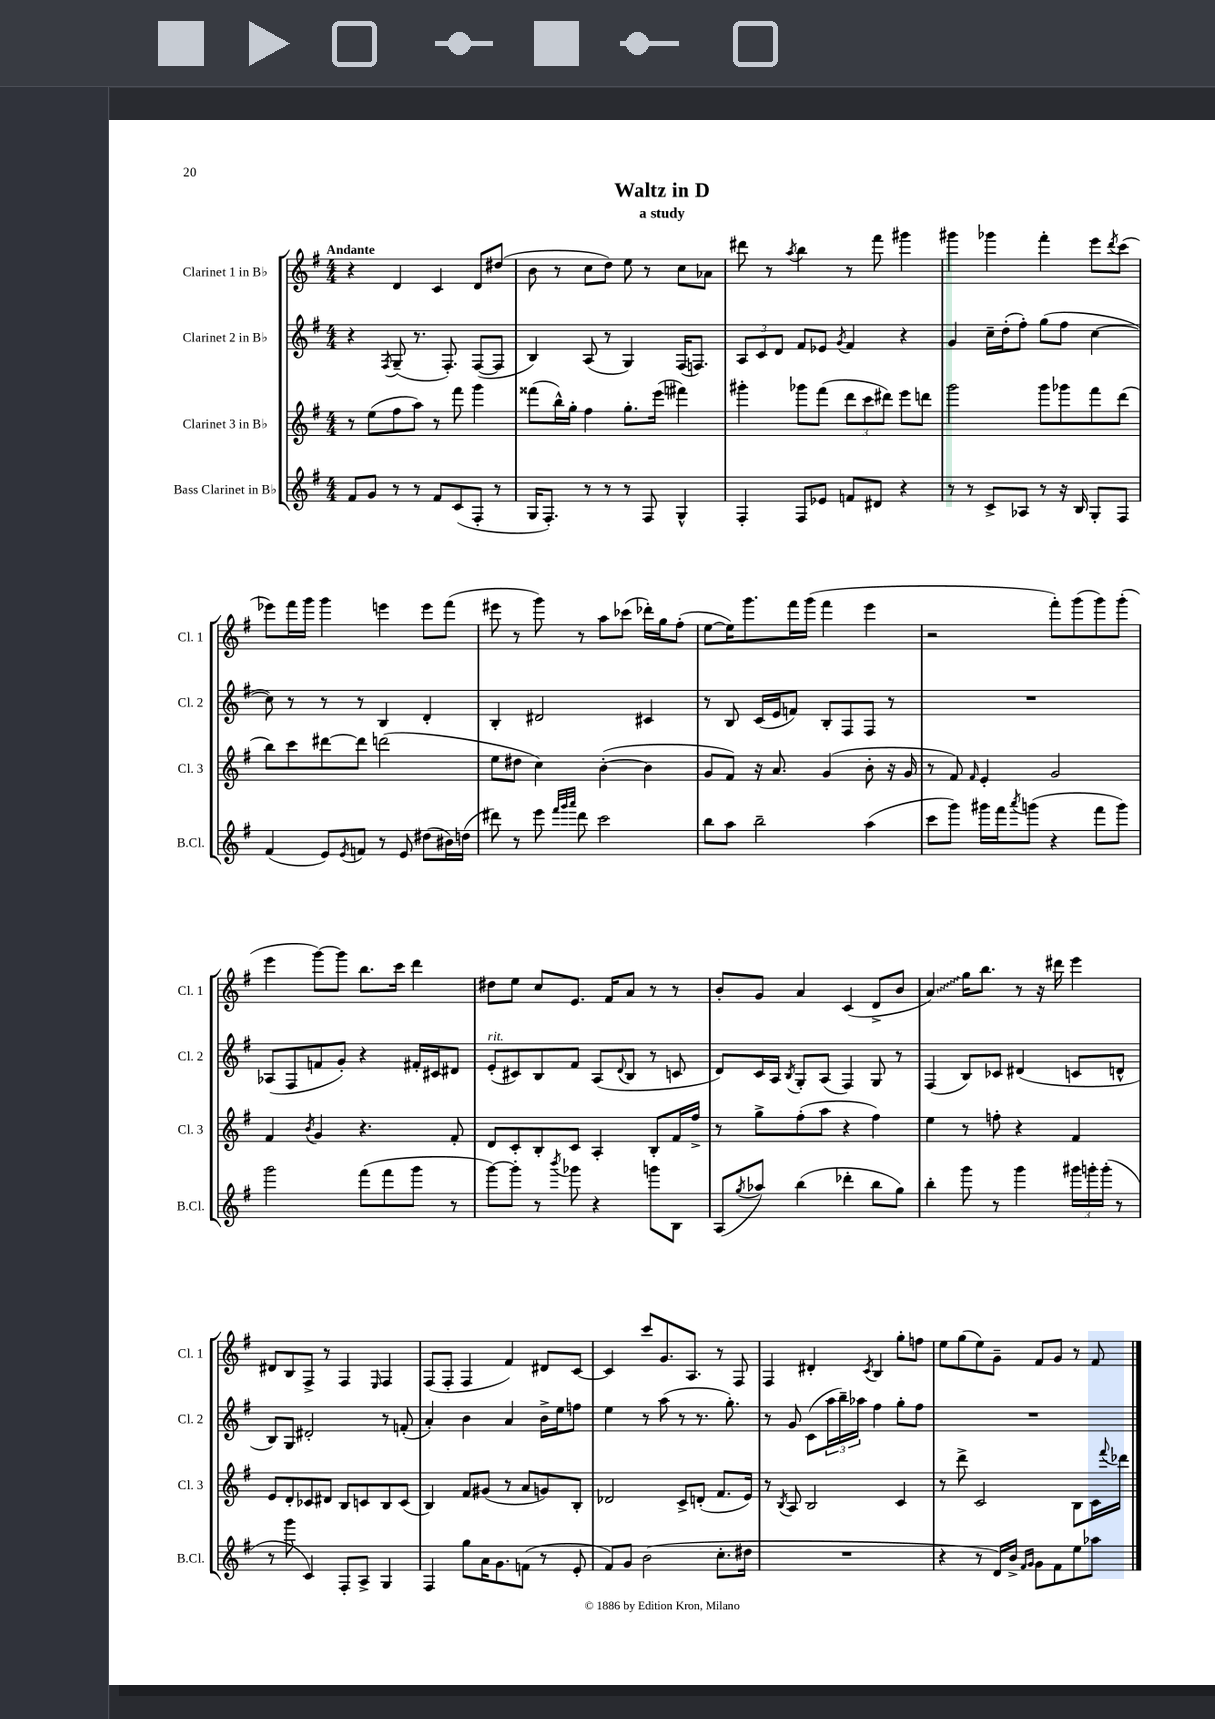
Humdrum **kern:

**kern	**kern	**kern	**kern
*staff4	*staff3	*staff2	*staff1
*clefG2	*clefG2	*clefG2	*clefG2
*k[f#]	*k[f#]	*k[f#]	*k[f#]
*M4/4	*M4/4	*M4/4	*M4/4
8f#	8r	4r	4r
8g	(8ee	.	.
.	.	8qF#	.
8r	8ff#	(8G~	4d
8r	8aa)	8.r	.
8f#	8r	.	4c
.	.	8.F#')	.
(8c	8fff#	.	.
8F#'	4ggg	([8F#	8d
8r	.	8F#]	(8dd#
=	=	=	=
16G	(8fff##	4B)	8b
8.F#')	.	.	.
.	16bb^^)	.	8r
.	16gg'	.	.
8r	4ff#	(8A	8cc
8r	.	8r	8dd)
8r	8.gg'	4G)	8ee
8F#	.	.	8r
.	(16eee	.	.
4G^^	4fff#)	(16F#	8cc
.	.	8.F)	.
.	.	.	8a-
=	=	=	=
4F#'	4ggg#'	12A	8ddd#
.	.	12c	.
.	.	.	8r
.	.	12d	.
.	.	.	8qaa
8F#	8ggg-	8f#	4bb
8e-	(8fff#	8e-	.
.	.	8qg	.
8f	12ddd	4f#	8r
.	12ccc	.	.
8d#	.	.	8fff#
.	12ddd#)	.	.
4r	8eee	4r	4ggg#
.	8ddd	.	.
=	=	=	=
8r	2ggg	4g	4ggg#
8r	.	.	.
8c^	.	16cc~	4ggg-
.	.	(16dd'	.
8A-	.	8ff#')	.
8r	8ggg	(8gg	4fff#'
16r	8ggg-	8ff#	.
16B	.	.	.
8G'	8fff#	[4cc	8eee
.	.	.	8qddd
8F#	(8ddd	.	(8ccc
=	=	=	=
(4f#	8bb)	8cc])	8eee-)
.	8ccc	8r	16fff#
.	.	.	16ggg
8e)	[8ddd#	8r	4ggg
8qe	.	.	.
8f	8ddd#]	8r	.
8r	(2ddd	4B	4eee
8e	.	.	.
(8dd#	.	4d'	8eee
16b#)	.	.	(8fff#
(16dd	.	.	.
=	=	=	=
8ddd#)	8ee	4B'	8eee#
8r	8dd#	.	8r
8eee	4cc)	2d#	8ggg)
32qqfff#	.	.	.
32qqggg	.	.	.
32qqaaa	.	.	.
8ddd#	.	.	8r
2ccc	([4b'	.	8aa
.	.	.	(8ccc-
.	4b]	4c#	16ddd-')
.	.	.	16gg
.	.	.	(8ff#'
=	=	=	=
8bb	8g	8r	[8ee
8aa	8f#)	8B	16ee])
.	.	.	8.ggg
2bb~	16r	(16c	.
.	8.a	16e	.
.	.	8f)	16fff#
.	.	.	(16ggg
.	(4g	8B'	4fff#
.	.	8F#	.
(4aa	8b'	8F#	4eee
.	16r	8r	.
.	16g	.	.
=	=	=	=
8ccc	8r	1r	2r
8ggg)	8f#)	.	.
.	16qqf#	.	.
16ggg#	4e'	.	.
16fff#	.	.	.
8qaaa	.	.	.
(8ggg	.	.	.
4r	2g	.	8fff#')
.	.	.	(8ggg
8fff#	.	.	8ggg)
8ggg)	.	.	(8ggg'
=	=	=	=
2ggg	4f#	(8A-	4eee
.	.	8F#	.
.	8qb	.	.
.	4g	8f	[8ggg)
.	.	8g')	8ggg]
(8fff#	4.r	4r	8.bb
8fff#	.	.	.
.	.	.	16ccc
8ggg	.	16f#'	4ddd
.	.	16c#	.
8r	8f#'	8d#	.
=	=	=	=
[8ggg)	8d	(8e'	8dd#
8ggg']	8c'	8c#)	8ee
8r	8B'	8B	8cc
8qbbb	.	.	.
8ggg-	8c	8f#	8.e
4r	4A'	(8A	.
.	.	.	16f#
.	.	8qqd	.
.	.	8B	8a
8ggg	8B'	8r	8r
8B	16f#	8c	8r
.	16ff#^	.	.
=	=	=	=
(8A	8r	8d)	8b'
8qgg	.	.	.
8aa-)	8gg^	16c	8g
.	.	16A	.
.	.	8qB	.
(4bb	(8ff#'	8G'	4a
.	8aa	(8A	.
4ddd-'	4r	4F#)	(4c
8bb	4ff#)	8G	8d^
8gg)	.	8r	8b
=	=	=	=
4bb'	4ee	(4F#	4a)
8ggg	8r	8B)	16gg
.	.	.	8.bb
8r	8ff'	8c-	.
4ggg	4r	(4d#	8r
.	.	.	16r
.	.	.	16ddd#
24ggg#	4f#	8c	4eee
24ggg'	.	.	.
(24ggg'	.	.	.
8r	.	8d^^	.
=	=	=	=
8r	8e	8B)	8d#
8ggg	8d'	8G	8B
4c)	8c-	2d#'	8F#^
.	8d#	.	8r
8F#'	8B	.	4F#
8A^	8c	.	.
.	.	.	16qqE
4G	8B	8r	4F#
.	(8c	(8f'	.
=	=	=	=
4F#	4B)	4a')	(8F#
.	.	.	8F#'
8gg	8f#	4b	4F#
16a	(8g#	.	.
8.g	.	.	.
.	8r	4a	4f#)
(8f	8a	.	.
8r	8g)	16b^	8d#
.	.	16ee	.
8e'	8B'	8ff	[8c
=	=	=	=
8f#)	2d-	4ee	4c]
8g	.	.	.
(2b	.	8r	8ccc
.	.	(8aa	8.g
.	8c^	8r	.
.	.	.	8.A
.	(8d'	8.r	.
8.cc'	8.f#	.	8r
.	.	8.gg')	.
.	.	.	8F#
16dd#	16e)	.	.
=	=	=	=
1r	8r	8r	4F#
.	8qB	.	.
.	8A	8g	.
.	2B	(8c	4d#'
.	.	24aa	.
.	.	24bb~)	.
.	.	24aa-	.
.	.	.	8qc
.	.	4ff#	4B
.	4c	8gg'	8gg'
.	.	8ff#	8ff
=	=	=	=
4r	8r	1r	8ee
.	8ddd^	.	(8gg
8r	2c	.	8ee)
16d)	.	.	8g~
16b^	.	.	.
16qqf#	.	.	.
16qqg	.	.	.
8g	.	.	8f#
8f#	.	.	8g
8ee	8B	.	8r
8aa-	16c	.	8f#
.	8qqfff#	.	.
.	16ddd-	.	.
==	==	==	==
*-	*-	*-	*-
